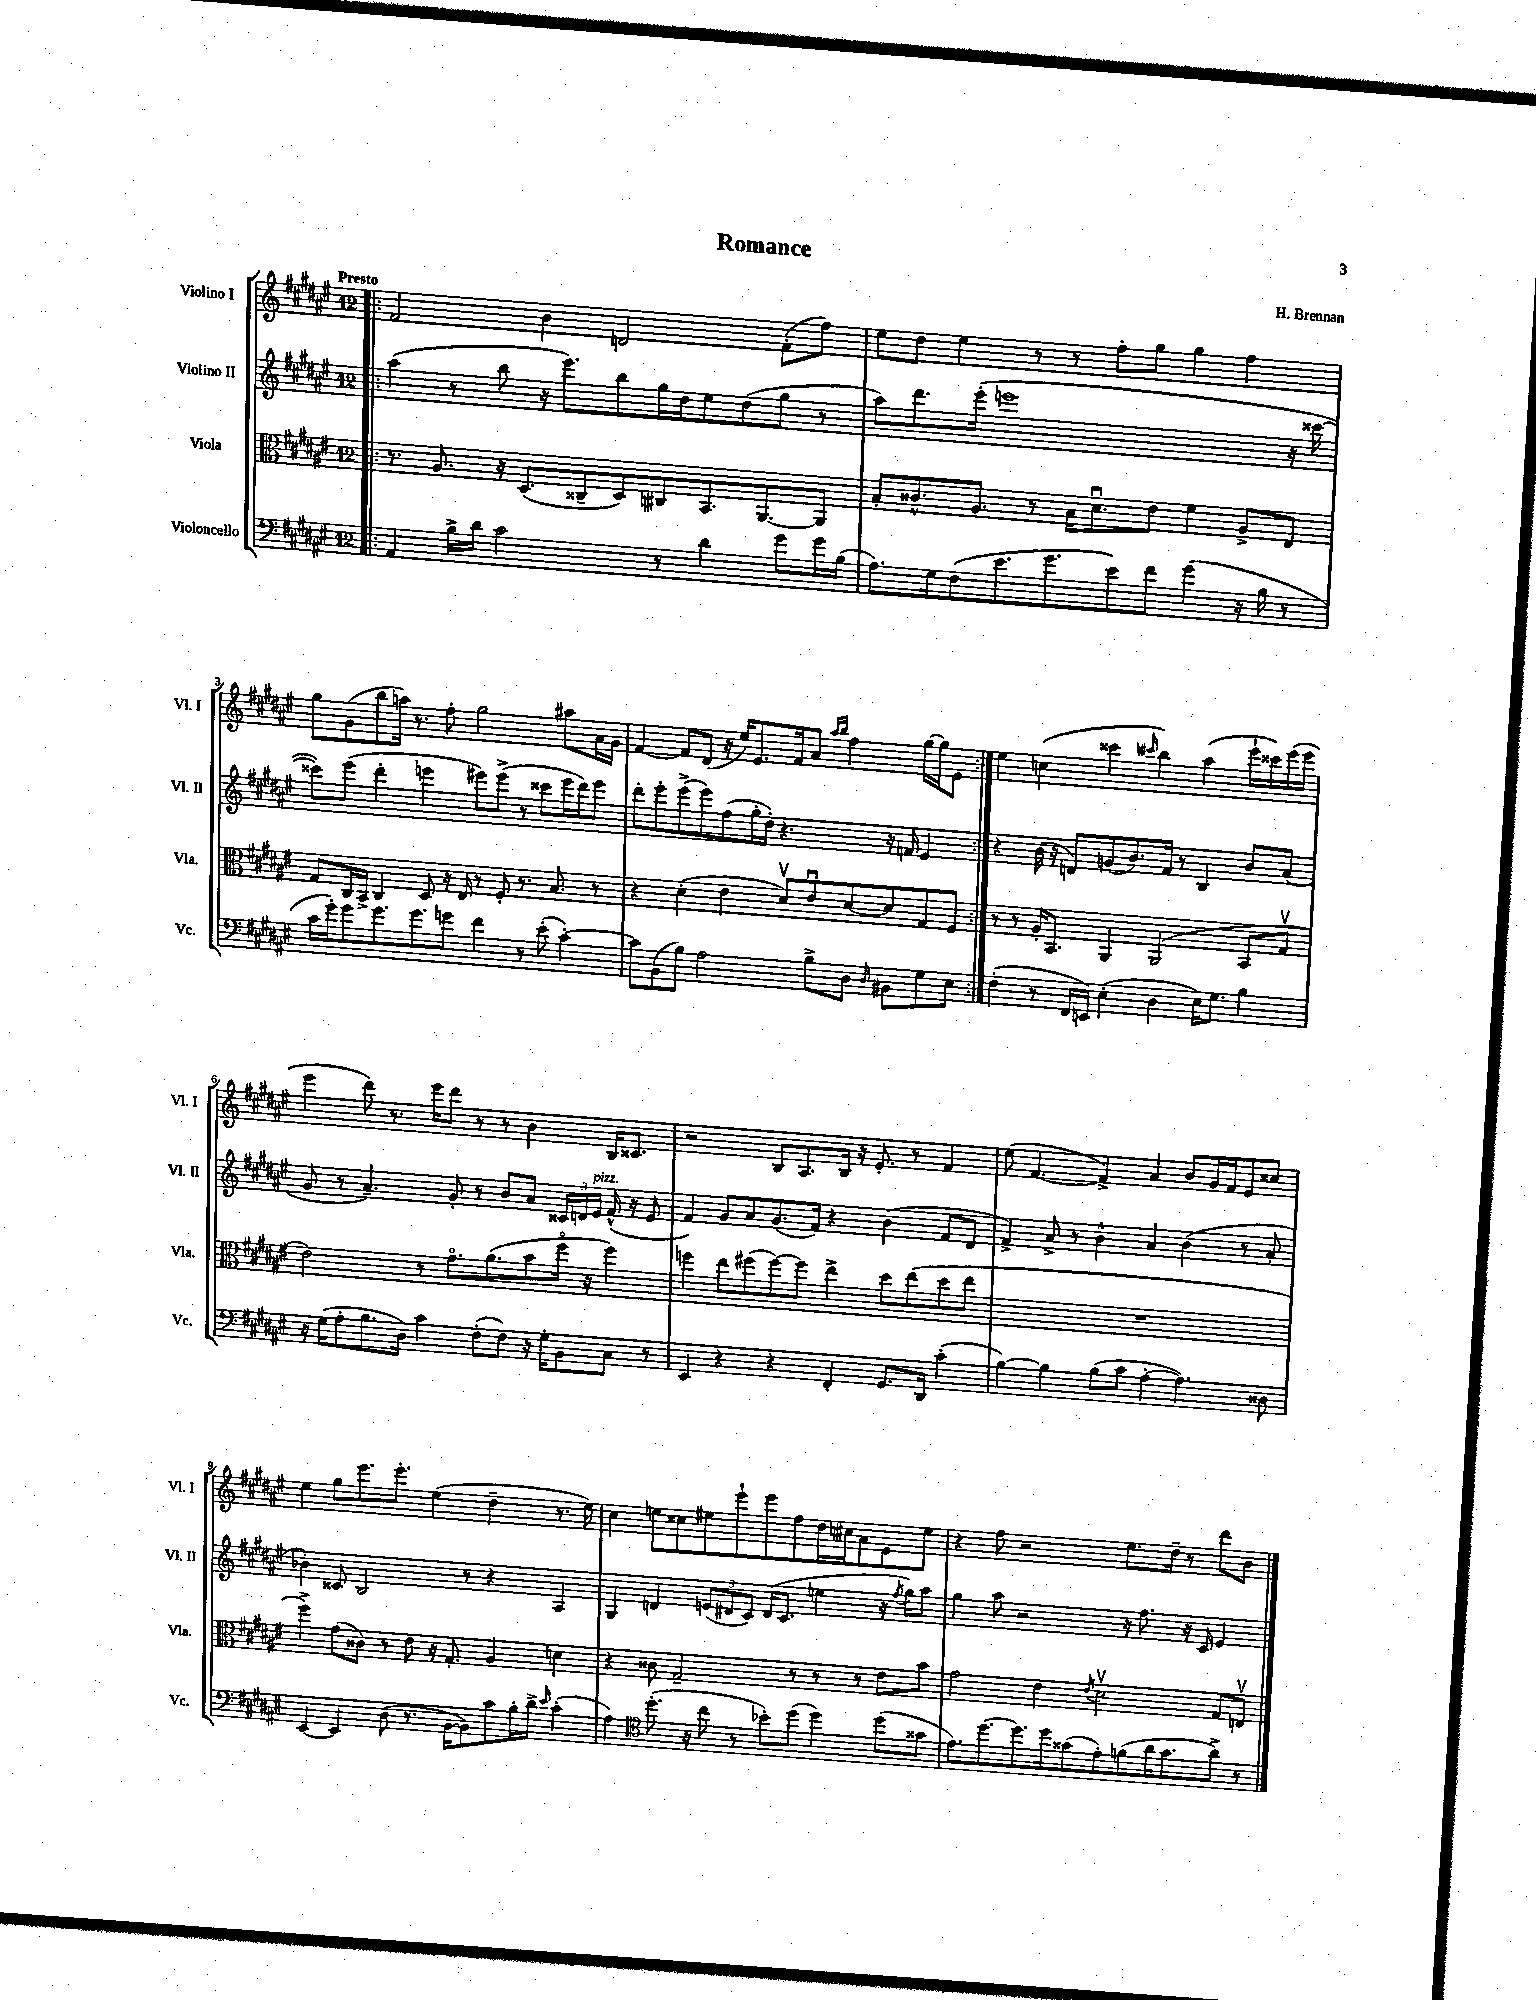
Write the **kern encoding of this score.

**kern	**kern	**kern	**kern
*part4	*part3	*part2	*part1
*staff4	*staff3	*staff2	*staff1
*I"Violoncello	*I"Viola	*I"Violino II	*I"Violino I
*I'Vc.	*I'Vla.	*I'Vl. II	*I'Vl. I
*clefF4	*clefC3	*clefG2	*clefG2
*k[f#c#g#d#a#e#]	*k[f#c#g#d#a#e#]	*k[f#c#g#d#a#e#]	*k[f#c#g#d#a#e#]
*M12/8	*M12/8	*M12/8	*M12/8
=1!|:	=1!|:	=1!|:	=1!|:
!	!	!	!LO:TX:a:B:t=Presto
4AA#/	8.r	(4aa#\	2f#/
.	8.A#/	.	.
16B^\LL	.	8r	.
16d#\JJ	.	.	.
2c#\	16r	8bb\	.
.	(8.D#/L	.	.
.	.	16r	4b\
.	.	8.eee#\L)	.
.	8C##X~/	.	.
.	8D#/)	8bb\	2dn/
8r	8C#X/	16gg#\L	.
.	.	16dd#\J	.
4d#\	8.BB/	8ee#\	.
.	.	(8dd#\	.
.	[8.AA#/	.	.
8g#\L	.	8gg#\J	(8f#'\L
16g#\L	8AA#/J]	8r	8ff#\J)
(16B\JJ	.	.	.
=2	=2	=2	=2
8.A#\L)	8B'/L	8aa#\L)	8ee#\L
.	8.c##X^^/	8.ddd#\	8dd#\J
16G#\k	.	.	.
(8F#\	.	.	4ee#\
.	8.A#/J	(16eee#'\Jk	.
8.e#\	.	1eeen	.
.	8r	.	8r
8.g#\	.	.	.
.	16B\KL	.	8r
.	8.d#u\	.	.
8e#\)	.	.	8ff#'\L
8f#\J	8e#\J	.	8gg#\J
(4g#\	4f#\	.	4gg#\
16r	8A#^/L	.	4ff#\
16B\	.	.	.
8r	8E#/J	16r	.
.	.	[16ccc##X\	.
!!LO:LB:g=z
=3	=3	=3	=3
16c#\LL	8G#/L	8ccc##X\L])	8gg#\L
16g#'\J)	.	.	.
8g#\	16C#/L	(8eee#\J	(8g#\
.	16BB^/JJ	.	.
8.g#\	4C#/	4ddd#'\	8bb\
.	.	.	16aan\Jk)
8.g#\	.	.	8.r
.	8D#/	4eeen\	.
8gn\J	16r	.	8ff#'\
.	16E#/	.	.
4f#\	8r	8eee#X\L)	2gg#\
.	8F#'/	(8eee#^\J	.
8r	8.r	8r	.
(8e#'\	.	8ccc##X\L	.
.	8.B/	.	.
[4c#'\)	.	16eee#\L	8aa#X\L
.	.	16ddd#\J)	.
.	8r	8eee#\J	16a#\L
.	.	.	16g#\JJ
=4	=4	=4	=4
8c#\L]	4r	8ddd#'\L	[4f#/
(8BB\	.	8eee#'\	.
8B\J)	(4d#'\	(8eee#^\	8f#/L]
2A#\	.	8eee#\)	(8d#/J
.	4e#\	(8ff#\	16r
.	.	.	16ee#/KL)
.	.	16gg#'\L	8.e#/
.	.	16dd#'\JJ)	.
.	8d#v/L)	4.r	.
.	.	.	16f#/k
8B^\L	8e#u/	.	8a#/J
.	.	.	16qqaa#/LL
.	.	.	16qqbb/JJ
8D#\J	[8d#/	.	4ff#\
16qqD#/	.	.	.
8BB#X\L	8d#/]	16r	.
.	.	16fn/	.
8G#\	8G#/	4e#/	[16gg#\LL
.	.	.	16gg#\J]
8E#\J	8F#/J	.	8e#\J
=5:|!	=5:|!	=5:|!	=5:|!
(4F#'\	8r	4r	4ee#\
.	8r	.	.
8r	16A#'/KL	(16b\	(4ccn\
.	8.BB/J	16r	.
16FF#/LL	.	8dn/L)	.
16EEn/JJ)	.	.	.
(4E#'\	4AA#/	(8gn/	4ccc##X\
.	.	8.b/)	.
.	.	.	16qqccc#X/
4D#\	(2AA#/	.	4bb\)
.	.	16f#/Jk	.
.	.	8r	.
16E#\KL)	.	4B/	(4aa#\
8.G#\J	.	.	.
4B\	8BB/L	8b/L	16eee#`\LL
.	.	.	16ccc##X\)
.	8G#v/J	(8a#/J	(16eee#\
.	.	.	16eee#\JJ
!!LO:LB:g=z
=6	=6	=6	=6
16r	2e#\)	8g#/	4eee#\
(16G#\KL	.	.	.
8A#'\	.	8r	.
8.B\	.	4.a#~/)	8ddd#\)
.	.	.	8.r
16D#\Jk)	.	.	.
4c#\	8r	.	.
.	.	.	16eee#\KL
.	8.g#\L	8g#'/	8ddd#\J
(8F#'\L	.	8r	8r
.	(8.a#\	.	.
8F#\J)	.	8b/L	8r
16r	8b\	8a#/J	4b\
16G#'\KL	.	.	.
8BB\	16ff#\Jk	24c##X/LL	.
.	.	24dn/	.
.	16r	.	.
!	!	!LO:TX:a:i:t=pizz.	!
.	.	24e#/JJ	.
8C#\J	4ff#\)	(16f#^^/	16B/KL
.	.	16r	8.c##X/J
8r	.	8e#/	.
=7	=7	=7	=7
4EE#/	4ffn\	4f#/)	2r
4r	8ee#\L	8g#/L	.
.	(8ff#X\	8a#/	.
4r	[8ff#\)	(8.g#/	8B/L
.	8ff#\J]	.	8.A#/
.	.	16f#/Jk)	.
4FF#'/	4ee#^\	4r	.
.	.	.	16B/Jk
.	.	.	16r
.	.	.	8.e#'/
8.GG#/L	8dd#\L	(4b\	.
.	(8ee#\	.	8r
16DD#/Jk	.	.	.
(4c#'\	8dd#\	8f#/L	4f#/
.	8ee#\J	8d#/J	.
=8	=8	=8	=8
[4B\)	1.r	4f#^/)	(8ee#\
.	.	.	[4.f#/
4B\]	.	8a#^/	.
.	.	8r	.
(8B\L	.	4b^^\	4f#^/])
8c#\J	.	.	.
[4A#'\	.	4a#/	4a#/
4.A#\])	.	(4b\	8b/L
.	.	.	16g#/L
.	.	.	16f#/J
.	.	8r	8e#/
8D##X\	.	8a#'/	8cc##X/J
!!LO:LB:g=z
=9	=9	=9	=9
[4EE#/	4ff#^\)	4b-X'\)	4ee#\
4EE#/]	(8g#\L	8c##X/	8gg#\L
.	8c##X\J)	2B/	8.eee#\
(8D#\	8r	.	.
.	.	.	8.eee#'\J
8.r	8e#\	.	.
.	16r	.	(4ee#\
[16BB\KL	8.G#'/	.	.
8BB\])	.	8r	.
8c#\	4A#/	4r	4dd#~\
16B'\L	.	.	.
16d#^\JJ	.	.	.
16qqe#/	.	.	.
(4c#'\	4dn\	4A#/	8.r
.	.	.	16ee#\)
=10	=10	=10	=10
4A#\)	4r	4G#/	4cc#\
*clefC4	*	*	*
(8.dd#'\	8c##X\	4dn/	8een\L
.	2G#~/	.	8cc##X\
16r	.	.	.
8cc#\	.	(12en/L	8ee#X\
.	.	12d#X/	.
8r	.	.	8eee#`\
.	.	12c#/J)	.
8b-X'\L)	.	(16d#/KL	8eee#\
.	.	8.c#/J	.
(8dd#\J	8r	.	8ff#\
4dd#\)	8r	4een\	16dd#\L
.	.	.	16cc#X\J
.	8r	.	8a#\
(8dd#\L	8e#\L	16r	8e#\
.	.	8qff#/	.
.	.	16gg#\KL)	.
8g##X\J	8b\J	8aa#\J	8ee#\J
=11	=11	=11	=11
8.e#\L)	2g#\	4gg#\	4r
[8.dd#\	.	.	.
.	.	8aa#\	8ff#\
8.dd#\]	.	2r	2r
.	4e#\	.	.
16dd#\k	.	.	.
(8g##X\	.	.	.
.	8qe#/	.	.
8e#'\)	2d#v\	.	.
(8fn\	.	16r	8.ee#\L
.	.	8.ff#\	.
16a#\K	.	.	.
8.g##\	.	.	16dd#~\Jk
.	.	16r	8r
.	.	16c#/	.
8a#^\J)	8G#/L	4e#/	8ddd#\L
8r	8Env/J	.	8b\J
==	==	==	==
*-	*-	*-	*-
